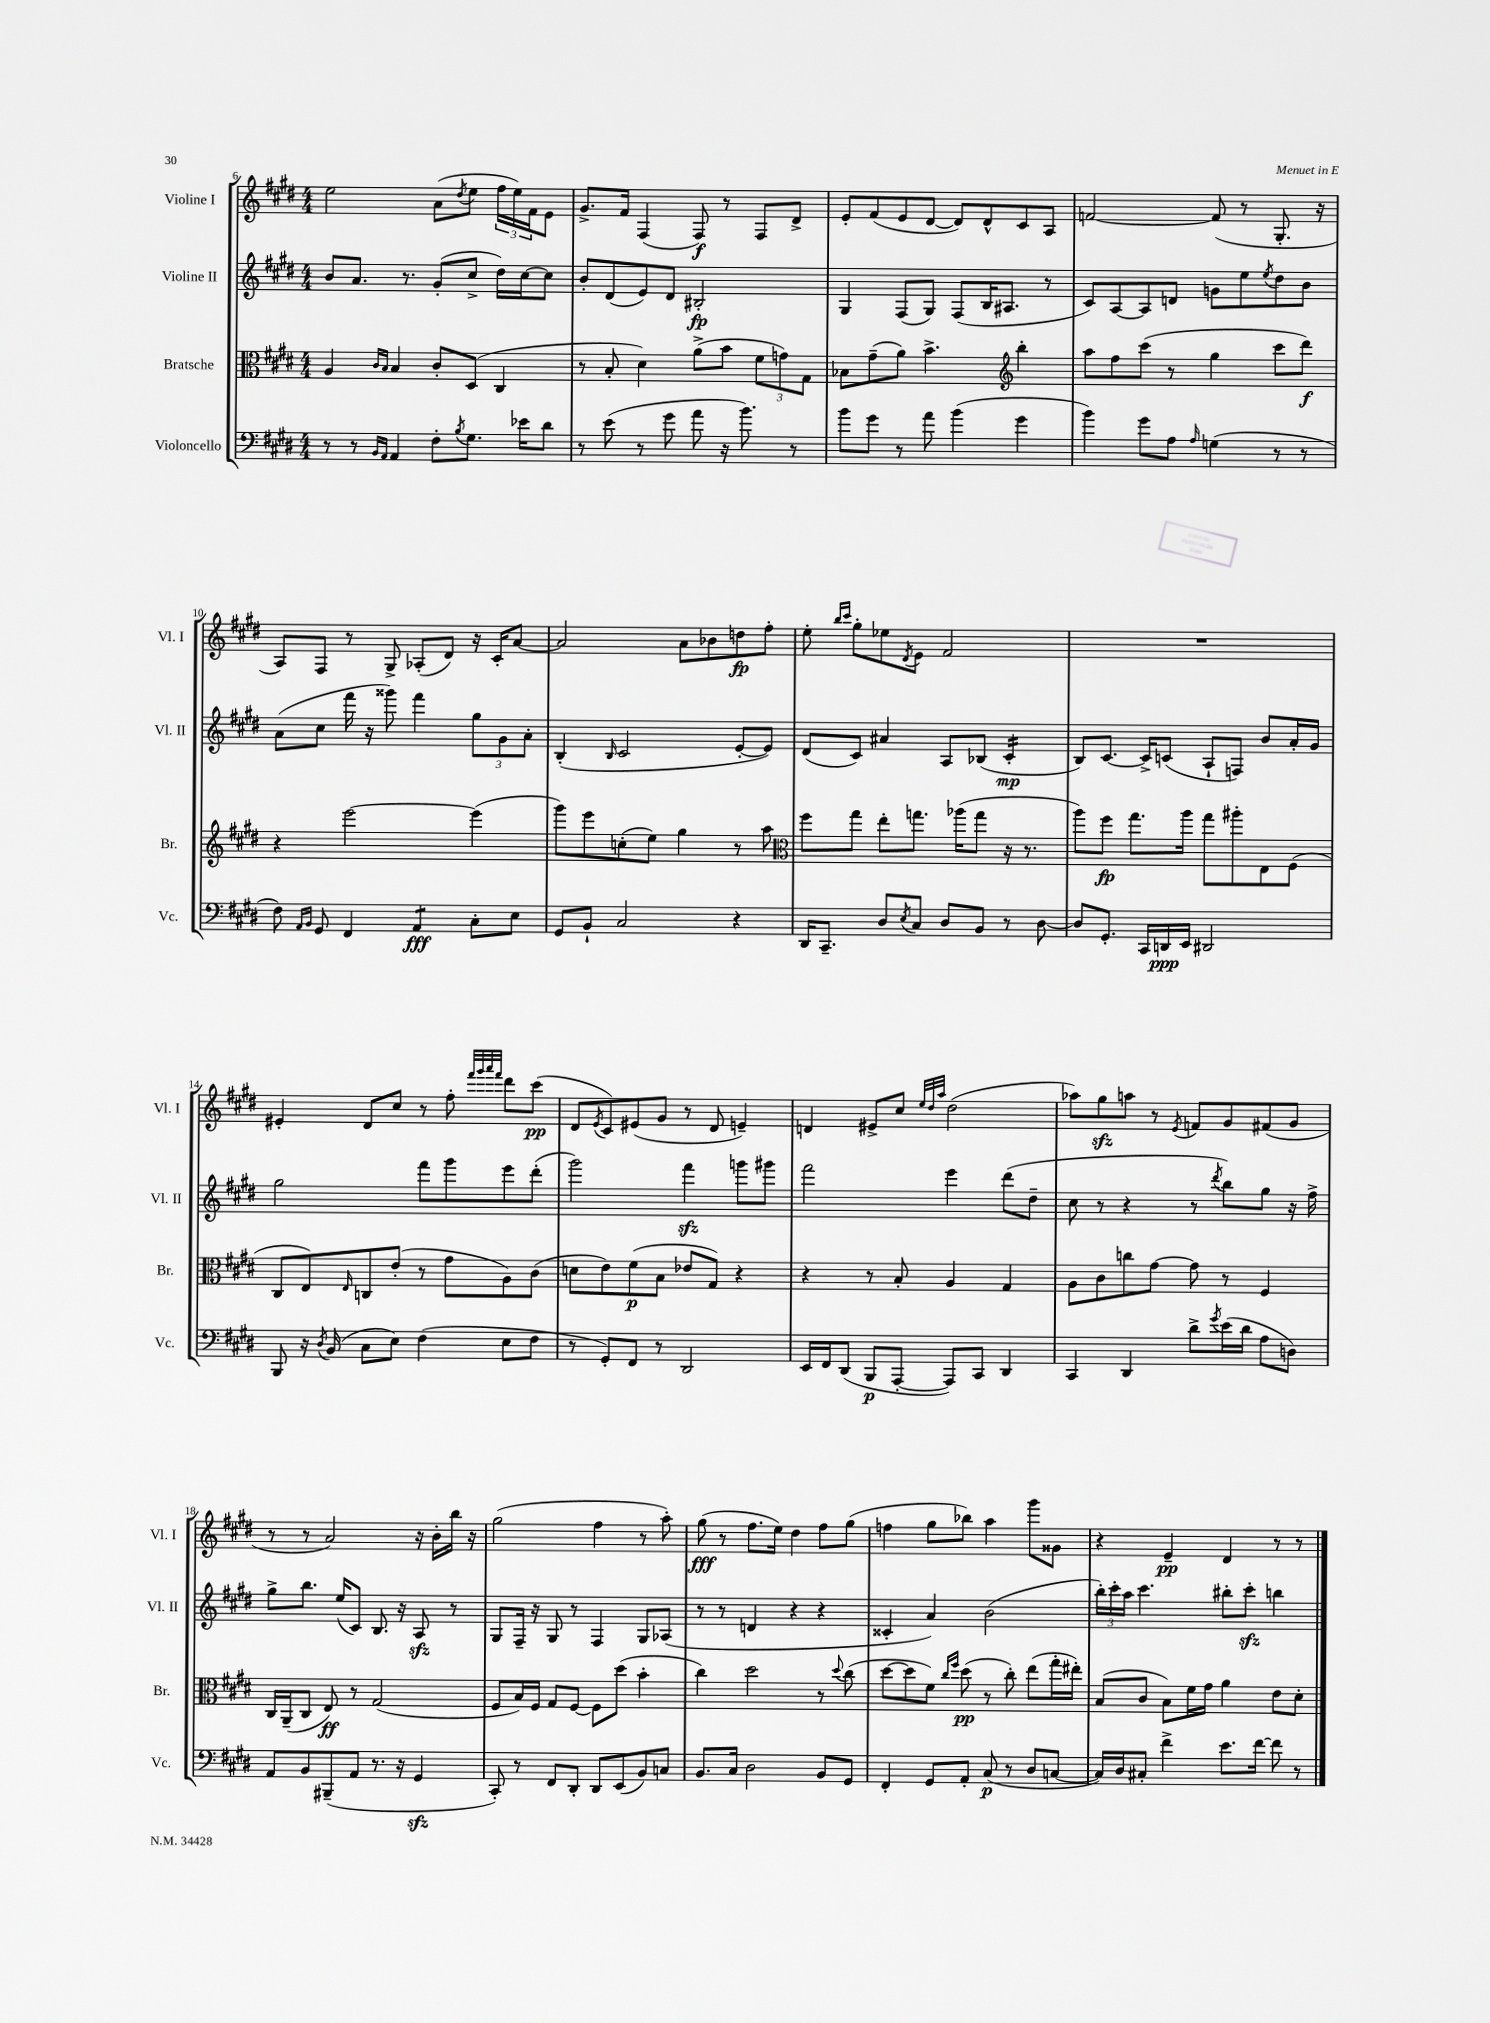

**kern	**kern	**kern	**kern
*staff4	*staff3	*staff2	*staff1
*clefF4	*clefC3	*clefG2	*clefG2
*k[f#c#g#d#]	*k[f#c#g#d#]	*k[f#c#g#d#]	*k[f#c#g#d#]
*M4/4	*M4/4	*M4/4	*M4/4
8r	4A	8b	2ee
8r	.	8.a	.
16qqBB	16qqc#	.	.
16qqAA	16qqB	.	.
4AA	4B	.	.
.	.	8.r	.
8F#'	8c#'	(8g#'	(8a
8qB	.	.	8qdd#
8.G#	(8D#	8cc#^	8ee
.	4C#	16dd#)	24ff#
.	.	.	24ee)
16e-	.	[16cc#	.
.	.	.	24f#
8d#	.	8cc#]	8e
=	=	=	=
8r	8r	8b'	8.g#^
(8e	8B'	(8d#	.
.	.	.	16f#
8r	4d#)	8e)	(4F#
8g#	.	8d#	.
8a	(8a^	2B#'	8F#)
16r	8b	.	8r
8.b)	.	.	.
.	12f#	.	8F#
.	12g)	.	.
8r	.	.	8d#^
.	12G#	.	.
=	=	=	=
8b	8B-	4G#	8e'
8g#	(8g#~	.	(8f#
8r	8a)	(8F#	8e
8a	4.b^	8G#)	[8d#
(4b	.	(8F#	8d#])
.	.	16B	8d#^^
.	.	8.A#	.
*	*clefG2	*	*
4g#	4bb'	.	8c#
.	.	8r	8A
=	=	=	=
4b)	8aa	8c#)	[2f
.	8ff#	[8A	.
8g#	(8ccc#	8A]	.
8A	8r	8d	.
16qqA	.	.	.
(4G	4gg#	8g	(8f]
.	.	8ee	8r
.	.	8qee	.
8r	8ccc#	8dd#	8.G#'
8r	8ddd#)	8b	.
.	.	.	16r
=	=	=	=
8F#)	4r	(8a	8A)
16qqAA	.	.	.
16qqBB	.	.	.
8GG#	.	8cc#	8F#
4FF#	[2eee	16fff#	8r
.	.	16r	.
.	.	8ggg##)	8G#^
4AA	.	4fff#	(8A-'
.	.	.	8d#)
8C#'	(4eee]	12gg#	16r
.	.	.	16c#'
.	.	12g#	.
8E	.	.	[8a
.	.	12a'	.
=	=	=	=
8GG#	8ggg#)	(4B'	2a]
8BB`	8eee	.	.
.	.	16qqB	.
2C#	(8cc'	2c#	.
.	8ee)	.	.
.	4gg#	.	8a
.	.	.	8b-
4r	8r	[8e'	8dd
.	8aa	8e])	8ff#'
=	=	=	=
*	*clefC3	*	*
16DD#	8ff#	(8d#	8ee'
8.CC#~	.	.	.
.	.	.	16qqbb
.	.	.	16qqccc#
.	8gg#	8c#)	8gg#'
8D#	8ee'	4a#	8ee-
8qE	.	.	8qd#
8C#	8.gg	.	8e
8D#	.	8A	2f#
.	(16aa-	.	.
8BB	8gg	(8B-	.
8r	16r	4c#'	.
.	8.r	.	.
[8D#	.	.	.
=	=	=	=
8D#]	8aa)	8B)	1r
8.GG#'	8ff#	[8.c#	.
.	8.gg#	.	.
16CC#	.	16c#^]	.
16DD	.	(8c	.
16EE	16aa	.	.
2DD#	8gg#	8A`	.
.	8aa#'	8F)	.
.	8E	8b	.
.	(8F#	16a'	.
.	.	16g#	.
=	=	=	=
8BBB	8C#	2gg#	4e#'
16r	8E)	.	.
8qD#	.	.	.
(16BB	.	.	.
.	16qqE	.	.
8C#	8C	.	8d#
8E)	(8e'	.	8cc#
(4F#	8r	8fff#	8r
.	8g#	8ggg#	8ff#'
.	.	.	32qqfff#
.	.	.	32qqggg#
.	.	.	32qqaaa
.	.	.	32qqfff#
8E	8A)	8eee	8ddd#
8F#	(8c#	(8ddd#'	(8ccc#
=	=	=	=
8r	8d	2ggg#)	8d#
.	.	.	8qe
8GG#')	8e)	.	8c#)
8FF#	(8f#	.	(8e#
8r	8B	.	8g#
2DD#	8e-	4fff#	8r
.	8G#)	.	8d#
.	4r	8ggg	4e~)
.	.	8ggg#	.
=	=	=	=
16EE	4r	2fff#	4d
16FF#	.	.	.
(8DD#	.	.	.
8BBB	8r	.	8e#^
[8AAA'	8B'	.	8cc#
.	.	.	32qqee
.	.	.	32qqdd#
.	.	.	32qqaa
8AAA])	4A	4eee	(2dd#
8CC#	.	.	.
4DD#	4G#	(8ddd#	.
.	.	8dd#~	.
=	=	=	=
4CC#	8A	8cc#	8aa-)
.	8c#	8r	8gg#
4DD#	8cc	4r	8aa
.	[8g#	.	8r
.	.	.	8qe
8d#^	8g#]	8r	8f
8qg#	.	8qddd#	.
(16e	8r	8bb)	8g#
16d#	.	.	.
8A	4F#	8gg#	(8f#
8D)	.	16r	8g#
.	.	16ff#^	.
=	=	=	=
8AA	16C#	8gg#^	8r
.	(16AA~	.	.
8BB	8C#	8.bb	8r
(8BBB#~	8E)	.	2a)
.	.	(16ee	.
8AA	8r	8c#)	.
8.r	(2G#	8.B	.
16r	.	16r	.
4GG#	.	8A	16r
.	.	.	16b'
.	.	8r	16bb
.	.	.	16r
=	=	=	=
8CC#')	8F#	8G#	(2gg#
8r	16B)	16F#~	.
.	16F#	16r	.
8FF#	8G#	8G#	.
8DD#'	[8F#	8r	.
8DD#	8F#]	4F#	4ff#
(8EE	(8dd#	.	.
8BB)	4b'	8G#	8r
8C	.	(8A-	8aa')
=	=	=	=
8.BB	4cc#)	8r	(8gg#
.	.	8r	8r
16C#	.	.	.
2D#	2dd#	4d	8.ff#
.	.	.	16ee)
.	.	4r	4dd#
8BB	8r	4r	8ff#
.	8qqdd#	.	.
8GG#	(8cc#	.	(8gg#
=	=	=	=
4FF#'	[8dd#	4c##'	4ff
.	8dd#]	.	.
8GG#	8f#)	4a)	8gg#
.	16qqcc#	.	.
.	16qqff#	.	.
8AA'	(8dd#	.	8bb-)
(8C#	8r	(2b	4aa
8r	8cc#')	.	.
8D#	(8ee	.	8ggg#
[8C	16gg#'	.	8g##
.	16ee#')	.	.
=	=	=	=
16C])	(8B	24bb')	4r
.	.	24ccc#'	.
16D#	.	.	.
.	.	24aa	.
8C#'	8c#	4.ccc#	.
4f#^	8B)	.	4e~
.	16f#	.	.
.	16g#	.	.
8.e	4a	8bb#'	4d#
.	.	8ccc#'	.
[16f#	.	.	.
8f#]	8e	4bb	8r
8r	8d#'	.	8r
==	==	==	==
*-	*-	*-	*-
